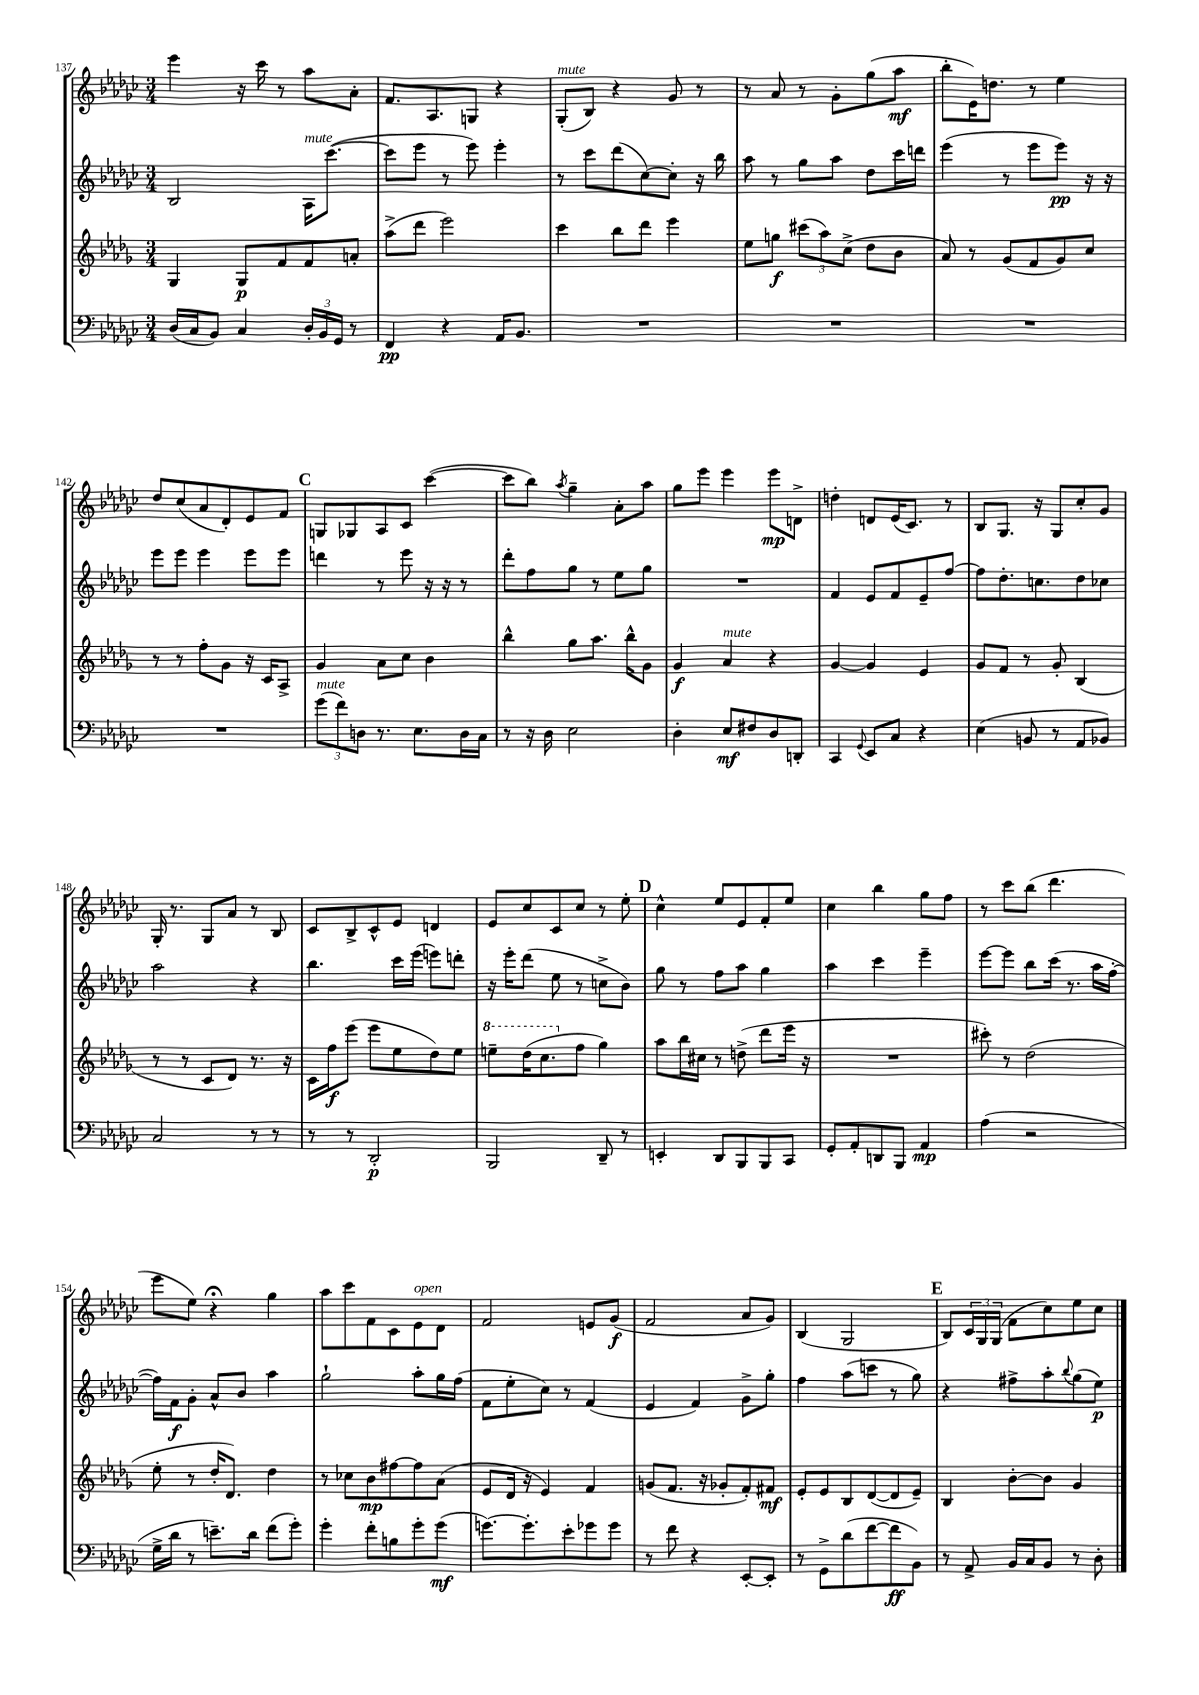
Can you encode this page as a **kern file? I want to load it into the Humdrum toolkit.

**kern	**dynam	**kern	**dynam	**kern	**dynam	**kern	**dynam
*part4	*part4	*part3	*part3	*part2	*part2	*part1	*part1
*staff4	*staff4	*staff3	*staff3	*staff2	*staff2	*staff1	*staff1
*clefF4	*	*clefG2	*	*clefG2	*	*clefG2	*
*k[b-e-a-d-g-c-]	*	*k[b-e-a-d-g-]	*	*k[b-e-a-d-g-c-]	*	*k[b-e-a-d-g-c-]	*
*M3/4	*	*M3/4	*	*M3/4	*	*M3/4	*
=137	=137	=137	=137	=137	=137	=137	=137
(16D-/LL	.	4G-/	.	2B-/	.	4eee-\	.
16C-/J	.	.	.	.	.	.	.
8BB-/J)	.	.	.	.	.	.	.
4C-/	.	8G-/L	p	.	.	16r	.
.	.	.	.	.	.	16ccc-\	.
.	.	8f/	.	.	.	8r	.
!	!	!	!	!LO:TX:a:i:t=mute	!	!	!
24D-'/LL	.	8f/	.	16A-\KL	.	8aa-\L	.
24BB-/	.	.	.	.	.	.	.
.	.	.	.	([8.ccc-\J	.	.	.
24GG-/JJ	.	.	.	.	.	.	.
8r	.	8an'/J	.	.	.	8a-'\J	.
=138	=138	=138	=138	=138	=138	=138	=138
4FF/	pp	(8aa-^\L	.	8ccc-\L]	.	8.f/L	.
.	.	8ddd-\J	.	8eee-\J	.	.	.
.	.	.	.	.	.	8.A-/	.
4r	.	2eee-\)	.	8r	.	.	.
.	.	.	.	8eee-\)	.	8Gn/J	.
16AA-/KL	.	.	.	4eee-'\	.	4r	.
8.BB-/J	.	.	.	.	.	.	.
=139	=139	=139	=139	=139	=139	=139	=139
!	!	!	!	!	!	!LO:TX:a:i:t=mute	!
2.r	.	4ccc\	.	8r	.	(8G-'/L	.
.	.	.	.	8ccc-\L	.	8B-/J)	.
.	.	8bb-\L	.	(8ddd-\	.	4r	.
.	.	8ddd-\J	.	[8cc-\)	.	.	.
.	.	4eee-\	.	8cc-'\J]	.	8g-/	.
.	.	.	.	16r	.	8r	.
.	.	.	.	16bb-\	.	.	.
=140	=140	=140	=140	=140	=140	=140	=140
2.r	.	8ee-\L	.	8aa-\	.	8r	.
.	.	8ggn\J	f	8r	.	8a-/	.
.	.	(12ccc#X\L	.	8gg-\L	.	8r	.
.	.	12aa-\)	.	.	.	.	.
.	.	.	.	8aa-\J	.	8g-'\L	.
.	.	(12cc^\J	.	.	.	.	.
.	.	8dd-\L	.	8dd-\L	.	(8gg-\	.
.	.	8b-\J	.	16ccc-\L	.	8aa-\J	mf
.	.	.	.	16dddn\JJ	.	.	.
=141	=141	=141	=141	=141	=141	=141	=141
2.r	.	8a-/)	.	(4eee-\	.	8bb-'\L	.
.	.	8r	.	.	.	16e-\K)	.
.	.	.	.	.	.	8.ddn\J	.
.	.	(8g-/L	.	8r	.	.	.
.	.	8f/	.	8eee-\L	.	8r	.
.	.	8g-/)	.	8eee-\J)	pp	4ee-\	.
.	.	8cc/J	.	16r	.	.	.
.	.	.	.	16r	.	.	.
!!LO:LB:g=z
=142	=142	=142	=142	=142	=142	=142	=142
2.r	.	8r	.	8eee-\L	.	8dd-/L	.
.	.	8r	.	8eee-\J	.	(8cc-/	.
.	.	8ff'\L	.	4eee-\	.	8a-/	.
.	.	8g-\J	.	.	.	8d-'/)	.
.	.	16r	.	8eee-\L	.	8e-/	.
.	.	16c/KL	.	.	.	.	.
.	.	8A-^/J	.	8eee-\J	.	8f/J	.
!!LO:REH:place=s1:t=C
=143	=143	=143	=143	=143	=143	=143	=143
!LO:TX:a:i:t=mute	!	!	!	!	!	!	!
(12g-\L	.	4g-/	.	4dddn\	.	8Gn/L	.
12f\)	.	.	.	.	.	.	.
.	.	.	.	.	.	8G-X/	.
12Dn\J	.	.	.	.	.	.	.
8.r	.	8a-\L	.	8r	.	8A-/	.
.	.	8cc\J	.	8eee-\	.	8c-/J	.
8.E-\L	.	.	.	.	.	.	.
.	.	4b-\	.	16r	.	([4ccc-\	.
.	.	.	.	16r	.	.	.
16D\L	.	.	.	8r	.	.	.
16C-\JJ	.	.	.	.	.	.	.
=144	=144	=144	=144	=144	=144	=144	=144
8r	.	4bb-^^\	.	8ddd-'\L	.	8ccc-\L]	.
16r	.	.	.	8ff\	.	8bb-\J)	.
16D-\	.	.	.	.	.	.	.
.	.	.	.	.	.	8qaa-/	.
2E-\	.	8gg-\L	.	8gg-\J	.	4gg-~\	.
.	.	8.aa-\J	.	8r	.	.	.
.	.	.	.	8ee-\L	.	8a-'\L	.
.	.	16bb-^^\KL	.	.	.	.	.
.	.	8g-\J	.	8gg-\J	.	8aa-\J	.
=145	=145	=145	=145	=145	=145	=145	=145
4D-'\	.	4g-/	f	2.r	.	8gg-\L	.
.	.	.	.	.	.	8eee-\J	.
!	!	!LO:TX:a:i:t=mute	!	!	!	!	!
8E-/L	mf	4a-/	.	.	.	4eee-\	.
8F#X/	.	.	.	.	.	.	.
8D-/	.	4r	.	.	.	8eee-\L	mp
8DDn'/J	.	.	.	.	.	8dn^\J	.
=146	=146	=146	=146	=146	=146	=146	=146
4CC-/	.	[4g-/	.	4f/	.	4ddn'\	.
8qqGG-/	.	.	.	.	.	.	.
8EE-/L	.	4g-/]	.	8e-/L	.	8dn/L	.
8C-/J	.	.	.	8f/	.	(16e-/K	.
.	.	.	.	.	.	8.c-/J)	.
4r	.	4e-/	.	8e-~/	.	.	.
.	.	.	.	[8ff/J	.	8r	.
=147	=147	=147	=147	=147	=147	=147	=147
(4E-\	.	8g-/L	.	8ff\L]	.	8B-/L	.
.	.	8f/J	.	8.dd-'\	.	8.G-/J	.
8BBn/	.	8r	.	.	.	.	.
.	.	.	.	8.ccn\	.	16r	.
8r	.	8g-'/	.	.	.	8G-/L	.
8AA-/L	.	(4B-/	.	8dd-\	.	8cc-'/	.
8BB-X/J)	.	.	.	8cc-X\J	.	8g-/J	.
!!LO:LB:g=z
=148	=148	=148	=148	=148	=148	=148	=148
2C-/	.	8r	.	2aa-\	.	16G-'/	.
.	.	.	.	.	.	8.r	.
.	.	8r	.	.	.	.	.
.	.	8c/L	.	.	.	8G-/L	.
.	.	8d-/J)	.	.	.	8a-/J	.
8r	.	8.r	.	4r	.	8r	.
8r	.	.	.	.	.	8B-/	.
.	.	16r	.	.	.	.	.
=149	=149	=149	=149	=149	=149	=149	=149
8r	.	16c\LL	.	4.bb-\	.	8c-/L	.
.	.	16ff\J	f	.	.	.	.
8r	.	(8eee-\J	.	.	.	8B-^/	.
2DD-'/	p	8eee-\L	.	.	.	8c-^^/	.
.	.	8ee-\	.	16ccc-\LL	.	8e-/J	.
.	.	.	.	(16eee-\JJ	.	.	.
.	.	8dd-\)	.	8eeen\L)	.	4dn/	.
.	.	8ee-\J	.	8dddn'\J	.	.	.
=150	=150	=150	=150	=150	=150	=150	=150
*	*	*8va	*	*	*	*	*
2BBB-/	.	8eeen~\L	.	16r	.	8e-/L	.
.	.	.	.	16eee-'\KL	.	.	.
.	.	(16ddd-\K	.	(8ddd-\J	.	8cc-/	.
.	.	8.ccc\	.	.	.	.	.
.	.	.	.	8ee-\	.	8c-/	.
*	*	*X8va	*	*	*	*	*
.	.	8ff\J	.	8r	.	8cc-/J	.
8DD-~/	.	4gg-\)	.	8ccn^\L	.	8r	.
8r	.	.	.	8b-\J)	.	8ee-'\	.
!!LO:REH:place=s1:t=D
=151	=151	=151	=151	=151	=151	=151	=151
4EEn'/	.	8aa-\L	.	8gg-\	.	4cc-^^\	.
.	.	16bb-\L	.	8r	.	.	.
.	.	16cc#X\JJ	.	.	.	.	.
8DD-/L	.	8r	.	8ff\L	.	8ee-/L	.
8BBB-/	.	(8ddn^\	.	8aa-\J	.	8e-/	.
8BBB-/	.	8ddd-\L	.	4gg-\	.	8f'/	.
8CC-/J	.	16eee-\Jk	.	.	.	8ee-/J	.
.	.	16r	.	.	.	.	.
=152	=152	=152	=152	=152	=152	=152	=152
8GG-'/L	.	2.r	.	4aa-\	.	4cc-\	.
8AA-'/	.	.	.	.	.	.	.
8DDn/	.	.	.	4ccc-\	.	4bb-\	.
8BBB-/J	.	.	.	.	.	.	.
4AA-/	mp	.	.	4eee-~\	.	8gg-\L	.
.	.	.	.	.	.	8ff\J	.
=153	=153	=153	=153	=153	=153	=153	=153
(4A-\	.	8ccc#X'\)	.	[8eee-\L	.	8r	.
.	.	8r	.	8eee-\J]	.	8ccc-\L	.
2r	.	(2dd-\	.	8bb-\L	.	(8bb-\J	.
.	.	.	.	(16ccc-\Jk	.	4.ddd-\	.
.	.	.	.	8.r	.	.	.
.	.	.	.	16aa-\LL	.	.	.
.	.	.	.	[16ff'\JJ	.	.	.
!!LO:LB:g=z
=154	=154	=154	=154	=154	=154	=154	=154
16G-^\LL	.	8ee-'\	.	16ff\LL])	.	8eee-\L	.
16d-\JJ	.	.	.	16f\J	f	.	.
8r	.	8r	.	8g-'\J	.	8ee-\J)	.
8.en~\L)	.	16dd-'/KL	.	8a-^^/L	.	4r;<	.
.	.	8.d-/J)	.	.	.	.	.
.	.	.	.	8b-/J	.	.	.
16d-\Jk	.	.	.	.	.	.	.
(8f\L	.	4dd-\	.	4aa-\	.	4gg-\	.
8g-'\J)	.	.	.	.	.	.	.
=155	=155	=155	=155	=155	=155	=155	=155
4g-'\	.	8r	.	2gg-`\	.	8aa-\L	.
.	.	8cc-X\L	.	.	.	8ccc-\	.
8f'\L	.	8b-\	mp	.	.	8f\	.
8Bn\	.	[8ff#X\	.	.	.	8c-\	.
!	!	!	!	!	!	!LO:TX:a:i:t=open	!
8g-'\	.	8ff#\]	.	8aa-'\L	.	8e-\	.
(8g-\J	mf	(8a-\J	.	16gg-\L	.	8d-\J	.
.	.	.	.	(16ff\JJ	.	.	.
=156	=156	=156	=156	=156	=156	=156	=156
[8.gn\L)	.	8e-/L	.	8f\L	.	2f/	.
.	.	16d-/Jk	.	8ee-'\	.	.	.
8.g'\]	.	16r	.	.	.	.	.
.	.	4e-/)	.	8cc-\J)	.	.	.
8e-'\	.	.	.	8r	.	.	.
8g-X\	.	4f/	.	(4f/	.	8en/L	.
8g-\J	.	.	.	.	.	(8g-/J	f
=157	=157	=157	=157	=157	=157	=157	=157
8r	.	(8gn/L	.	4e-/	.	2f/	.
8f\	.	8.f/J	.	.	.	.	.
4r	.	.	.	4f/)	.	.	.
.	.	16r	.	.	.	.	.
.	.	8g-X'/L	.	.	.	.	.
[8EE-'/L	.	8f'/)	.	8g-^\L	.	8a-/L	.
8EE-'/J]	.	8f#X/J	mf	8gg-'\J	.	8g-/J)	.
=158	=158	=158	=158	=158	=158	=158	=158
8r	.	8e-'/L	.	4ff\	.	(4B-/	.
8GG-^\L	.	8e-/	.	.	.	.	.
(8d-\	.	8B-/	.	(8aa-\L	.	2G-/	.
[8f\	.	([8d-/	.	8cccn\J	.	.	.
8f\]	ff	8d-/]	.	8r	.	.	.
8BB-\J)	.	8e-~/J)	.	8gg-\)	.	.	.
!!LO:REH:place=s1:t=E
=159	=159	=159	=159	=159	=159	=159	=159
8r	.	4B-/	.	4r	.	8B-/L)	.
8AA-^/	.	.	.	.	.	24c-/L	.
.	.	.	.	.	.	24G-/	.
.	.	.	.	.	.	(24G-/JJ	.
16BB-/LL	.	[8b-'\L	.	8ff#X^\L	.	8f\L	.
16C-/J	.	.	.	.	.	.	.
8BB-/J	.	8b-\J]	.	8aa-'\	.	8cc-\)	.
.	.	.	.	8qqbb-/	.	.	.
8r	.	4g-/	.	(8gg-\	.	8ee-\	.
8D-'\	.	.	.	8ee-\J)	p	8cc-\J	.
==	==	==	==	==	==	==	==
*-	*-	*-	*-	*-	*-	*-	*-
